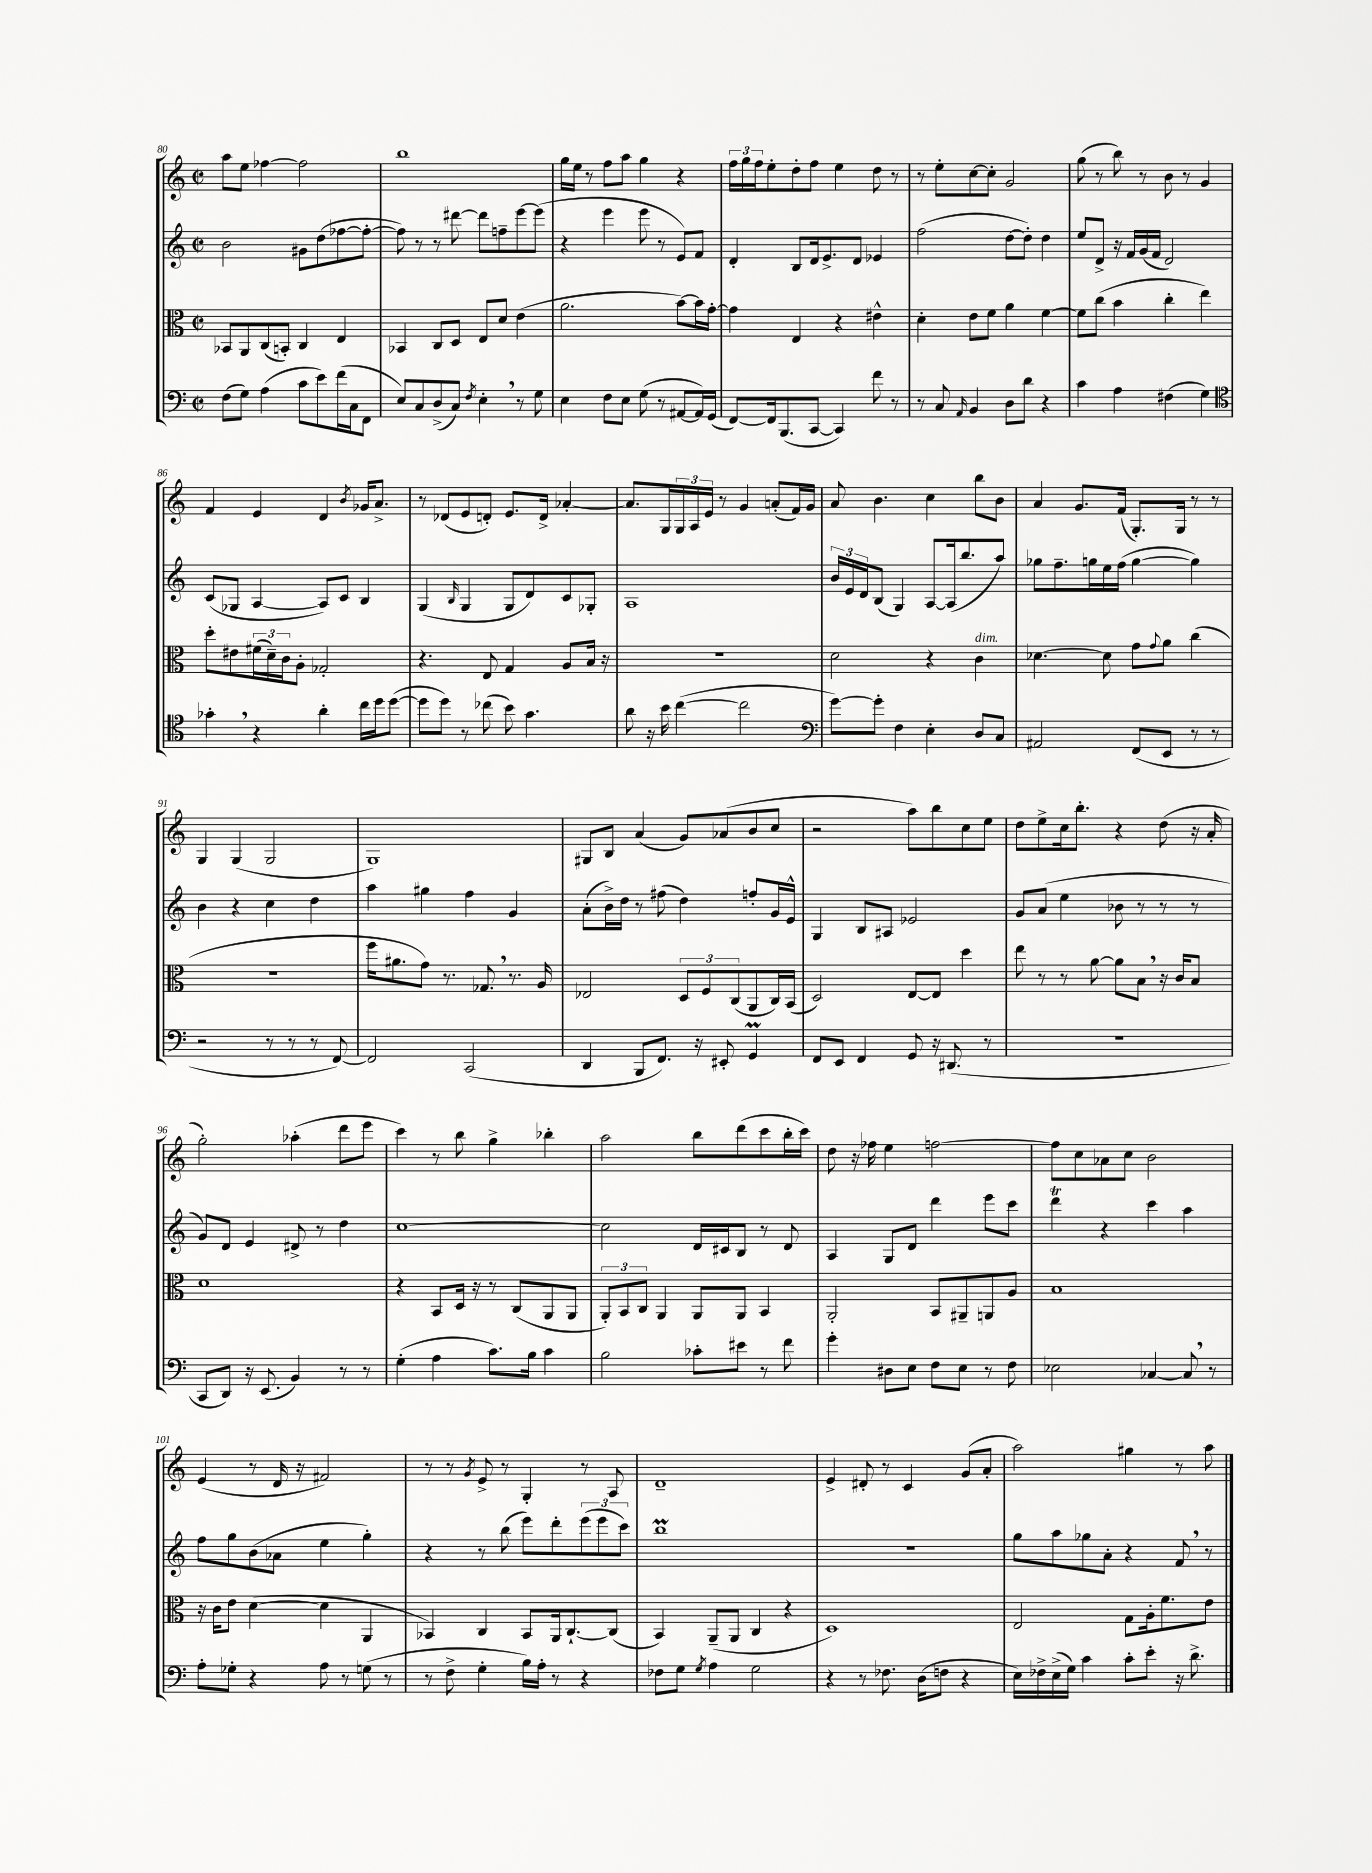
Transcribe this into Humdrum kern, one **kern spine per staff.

**kern	**kern	**kern	**kern
*staff4	*staff3	*staff2	*staff1
*clefF4	*clefC3	*clefG2	*clefG2
*k[]	*k[]	*k[]	*k[]
*M2/2	*M2/2	*M2/2	*M2/2
*met(c|)	*met(c|)	*met(c|)	*met(c|)
(8F\L	8BB-/L	2b\	8aa\L
8G\J)	8AA/	.	8ee\J
(4A\	(8C/	.	[4ff-\
.	8BB'/J)	.	.
8c\L	4C/	8g#\L	2ff-\]
8e\)	.	(8dd\	.
(16f\L	4E/	[8ff-\	.
16C\J	.	.	.
8FF\J	.	8ff-'\_J	.
=	=	=	=
8E/L)	4BB-/	8ff-\])	1bb
8C/	.	8r	.
(8D^/	8C/L	8r	.
8C/J)	8D/J	[8ddd#\	.
8qF/	.	.	.
4E'\	8E/L	8ddd#\]L	.
.	8d/J	8ff~\	.
8r	(4e\	[8eee\	.
8G\	.	(8eee\]J	.
=	=	=	=
4E\	2.a\	4r	16gg\LL
.	.	.	16ee\JJ
.	.	.	8r
8F\L	.	4eee\	8ff\L
8E\J	.	.	8aa\J
(8G\	.	8eee\	4gg\
8r	.	8r	.
[8AA#/L	[8b\L)	8e/L)	4r
16AA#/]L)	16b\]L	8f/J	.
(16GG/JJ	[16g'\JJ	.	.
=	=	=	=
[8FF/L)	4g\]	4d'/	24ff\LL
.	.	.	24gg\
.	.	.	24ff\J
16FF/]k	.	.	8ee'\
(8.BBB/	.	.	.
.	4E/	8B/L	8dd'\
[8CC/J	.	16d/k	8ff\J
.	.	8.e^/	.
4CC/])	4r	.	4ee\
.	.	8d/J	.
8f\	4e#^^\	4e-/	8dd\
8r	.	.	8r
=	=	=	=
8r	4d'\	(2ff\	8r
8C/	.	.	8ee'\L
16qqAA/	.	.	.
4BB/	8e\L	.	[8cc\
.	8f\J	.	8cc'\]J
8D\L	4a\	[8dd\L	2g/
8d\J	.	8dd'\]J)	.
4r	[4f\	4dd\	.
=	=	=	=
4c\	8f\]L	8ee/L	(8gg\
.	(8cc\J	8d^/J	8r
4A\	4b\	16r	8bb\)
.	.	16f/LL	.
.	.	(16g/	8r
.	.	16f/JJ	.
(4F#\	4cc'\	2d/)	8b\
.	.	.	8r
4G\)	4ee\)	.	4g/
=	=	=	=
*clefC4	*	*	*
4g-'\	8dd'\L	(8c/L	4f/
.	8e#\	8G-/J	.
4r	(24f#\L	[4A/	4e/
.	24d~\)	.	.
.	24c\J	.	.
.	8A'\J	.	.
4a'\	2G-'/	8A/]L)	4d/
.	.	8c/J	.
.	.	.	8qb/
16cc\LL	.	4B/	16g-/LK
16dd\J	.	.	8.a^/J
([8dd\J	.	.	.
=	=	=	=
8dd\]L	4.r	(4G/	8r
8dd\J)	.	.	(8d-/L
.	.	16qqB/	.
8r	.	4G/	8e/
(8cc-\	8E/	.	8d'/J)
8b\)	4G/	8G/L	8.e/L
4.g\	.	8d/)	.
.	.	.	16d^/Jk
.	8A/L	8c/	[4a-'/
.	16B/Jk	8G-'/J	.
.	16r	.	.
=	=	=	=
8a\	1r	1A	8.a-/]L
16r	.	.	.
16b\	.	.	16G/L
([4cc\	.	.	24G/
.	.	.	24A/
.	.	.	24e/JJ
.	.	.	8r
2cc\]	.	.	4g/
.	.	.	(8a'/L
.	.	.	16f/L)
.	.	.	16g/JJ
=	=	=	=
*clefF4	*	*	*
[8g\L)	2d\	24b/LL	8a/
.	.	24e/	.
.	.	24d/J	.
8g'\]J	.	(8B/J	4.b\
4F\	.	4G/)	.
4E'\	4r	[8A/L	4cc\
.	.	(16A/]k	.
.	.	8.bb/	.
8D/L	4c\	.	8bb\L
8C/J	.	8aa/J)	8b\J
=	=	=	=
2AA#/	[4.d-\	8gg-\L	4a/
.	.	8.ff~\	.
.	.	.	8.g/L
.	.	16gg\L	.
.	8d-\]	16ee\	.
.	.	(16ff\JJ	(16f/Jk
(8FF/L	8g\L	[4gg\	8.G'/L)
.	8qqg/	.	.
8EE/J	8a\J	.	.
.	.	.	16G/Jk
8r	(4cc\	4gg\])	8r
8r	.	.	8r
=	=	=	=
2r	1r	4b\	4G/
.	.	4r	(4G/
8r	.	4cc\	2G/
8r	.	.	.
8r	.	4dd\	.
[8FF/)	.	.	.
=	=	=	=
2FF/]	16ff\LK	4aa\	1G)
.	8.a#\	.	.
.	8g\J)	4gg#\	.
.	8.r	.	.
(2CC/	.	4ff\	.
.	8.G-/	.	.
.	8.r	4g/	.
.	16A/	.	.
=	=	=	=
4DD/	2E-/	(8a'\L	8G#/L
.	.	16b^\L)	8B/J
.	.	16dd\JJ	.
8BBB/L	.	8r	(4a/
8.FF/J)	.	(8ff#\	.
.	12D/L	4dd\)	8g/L)
16r	.	.	.
.	12F/	.	.
8EE#'/	.	.	(8a-/
.	(12C/	.	.
4GG/	8AA/	8ff'/L	8b/
.	16C/L)	16g/L	8cc/J
.	(16BB/JJ	16e^^/JJ	.
=	=	=	=
8FF/L	2D/)	4G/	2r
8EE/J	.	.	.
4FF/	.	8B/L	.
.	.	8A#/J	.
8GG/	[8E/L	2e-/	8aa\L)
16r	8E/]J	.	8bb\
(8.DD#/	.	.	.
.	4dd\	.	8cc\
8r	.	.	8ee\J
=	=	=	=
1r	8ee\	8g/L	8dd\L
.	8r	(8a/J	8ee^\
.	8r	4ee\	16cc\k
.	.	.	8.bb'\J
.	[8a\	.	.
.	8a\]L	8b-\	4r
.	8B\J	8r	.
.	16r	8r	(8dd\
.	16c/LK	.	.
.	8B/J	8r	16r
.	.	.	16a'/
=	=	=	=
8CC/L	1d	8g/L)	2gg'\)
8DD/J)	.	8d/J	.
16r	.	4e/	.
(8.EE/	.	.	.
4BB/)	.	8d#^/	(4aa-'\
.	.	8r	.
8r	.	4dd\	8ddd\L
8r	.	.	8eee\J
=	=	=	=
(4G'\	4r	[1cc	4ccc\)
4A\	8BB/L	.	8r
.	16D/Jk	.	8bb\
.	16r	.	.
8.c\L)	8r	.	4gg^\
.	(8C/L	.	.
16B\Jk	.	.	.
4c\	8AA/	.	4bb-'\
.	8AA/J	.	.
=	=	=	=
2B\	12AA'/L)	2cc\]	2aa\
.	12BB/	.	.
.	12C/J	.	.
.	4AA/	.	.
8c-'\L	8AA/L	16d/LL	8bb\L
.	.	16c#/J	.
8e#\J	8AA/J	8B/J	(8ddd\
8r	4BB/	8r	8ccc\
8f\	.	8d/	16bb'\L
.	.	.	16ccc\JJ)
=	=	=	=
4g'\	2AA'/	4A/	8dd\
.	.	.	16r
.	.	.	16ff-\
8D#\L	.	8G/L	4ee\
8E\J	.	8d/J	.
8F\L	8BB/L	4ddd\	[2ff\
8E\J	8AA#~/	.	.
8r	8AA/	8eee\L	.
8F\	8A/J	8ccc\J	.
=	=	=	=
2E-\	1B	4ddd\	8ff\]L
.	.	.	8cc\
.	.	4r	8a-\
.	.	.	8cc\J
[4C-/	.	4ccc\	2b\
8C-/]	.	4aa\	.
8r	.	.	.
=	=	=	=
8A'\L	16r	8ff\L	(4e/
.	16c\LK	.	.
8G-'\J	8e\J	8gg\	.
4r	([4d\	(8b\	8r
.	.	8a-\J	16d/
.	.	.	16r
8A\	4d\]	4ee\	2f#/)
8r	.	.	.
(8G\	4AA/	4gg'\)	.
8r	.	.	.
=	=	=	=
8r	4BB-/)	4r	8r
8F^\	.	.	8r
.	.	.	8qg/
4G'\	4C/	8r	8e^/
.	.	(8bb\	8r
16B\LL)	8BB-/L	8eee\L)	4G'/
16A'\JJ	.	.	.
8r	16AA/k	8ddd'\	.
.	[8.C`/	.	.
4r	.	(12eee\	8r
.	.	12eee\	.
.	(8C/]J	.	8A/
.	.	12ccc\J)	.
=	=	=	=
8F-\L	4BB/)	1bb	1d~
8G\J	.	.	.
8qG/	.	.	.
4A\	(8AA~/L	.	.
.	8AA/J	.	.
2G\	4C/	.	.
.	4r	.	.
=	=	=	=
4r	1D)	1r	4e^/
8r	.	.	8d#'/
8.F-\	.	.	8r
.	.	.	4c/
(16D\LK	.	.	.
8F\J	.	.	.
4r	.	.	(8g/L
.	.	.	8a'/J
=	=	=	=
16E\LL)	2E/	8gg\L	2aa\)
16F-^\	.	.	.
(16E^\	.	8aa\	.
16G\JJ)	.	.	.
4c\	.	8gg-\	.
.	.	8a'\J	.
8c'\L	8G\L	4r	4gg#\
8e'\J	16A'\k	.	.
.	8.f\	.	.
16r	.	8f/	8r
8.d^\	.	.	.
.	8e\J	8r	8aa\
==	==	==	==
*-	*-	*-	*-
